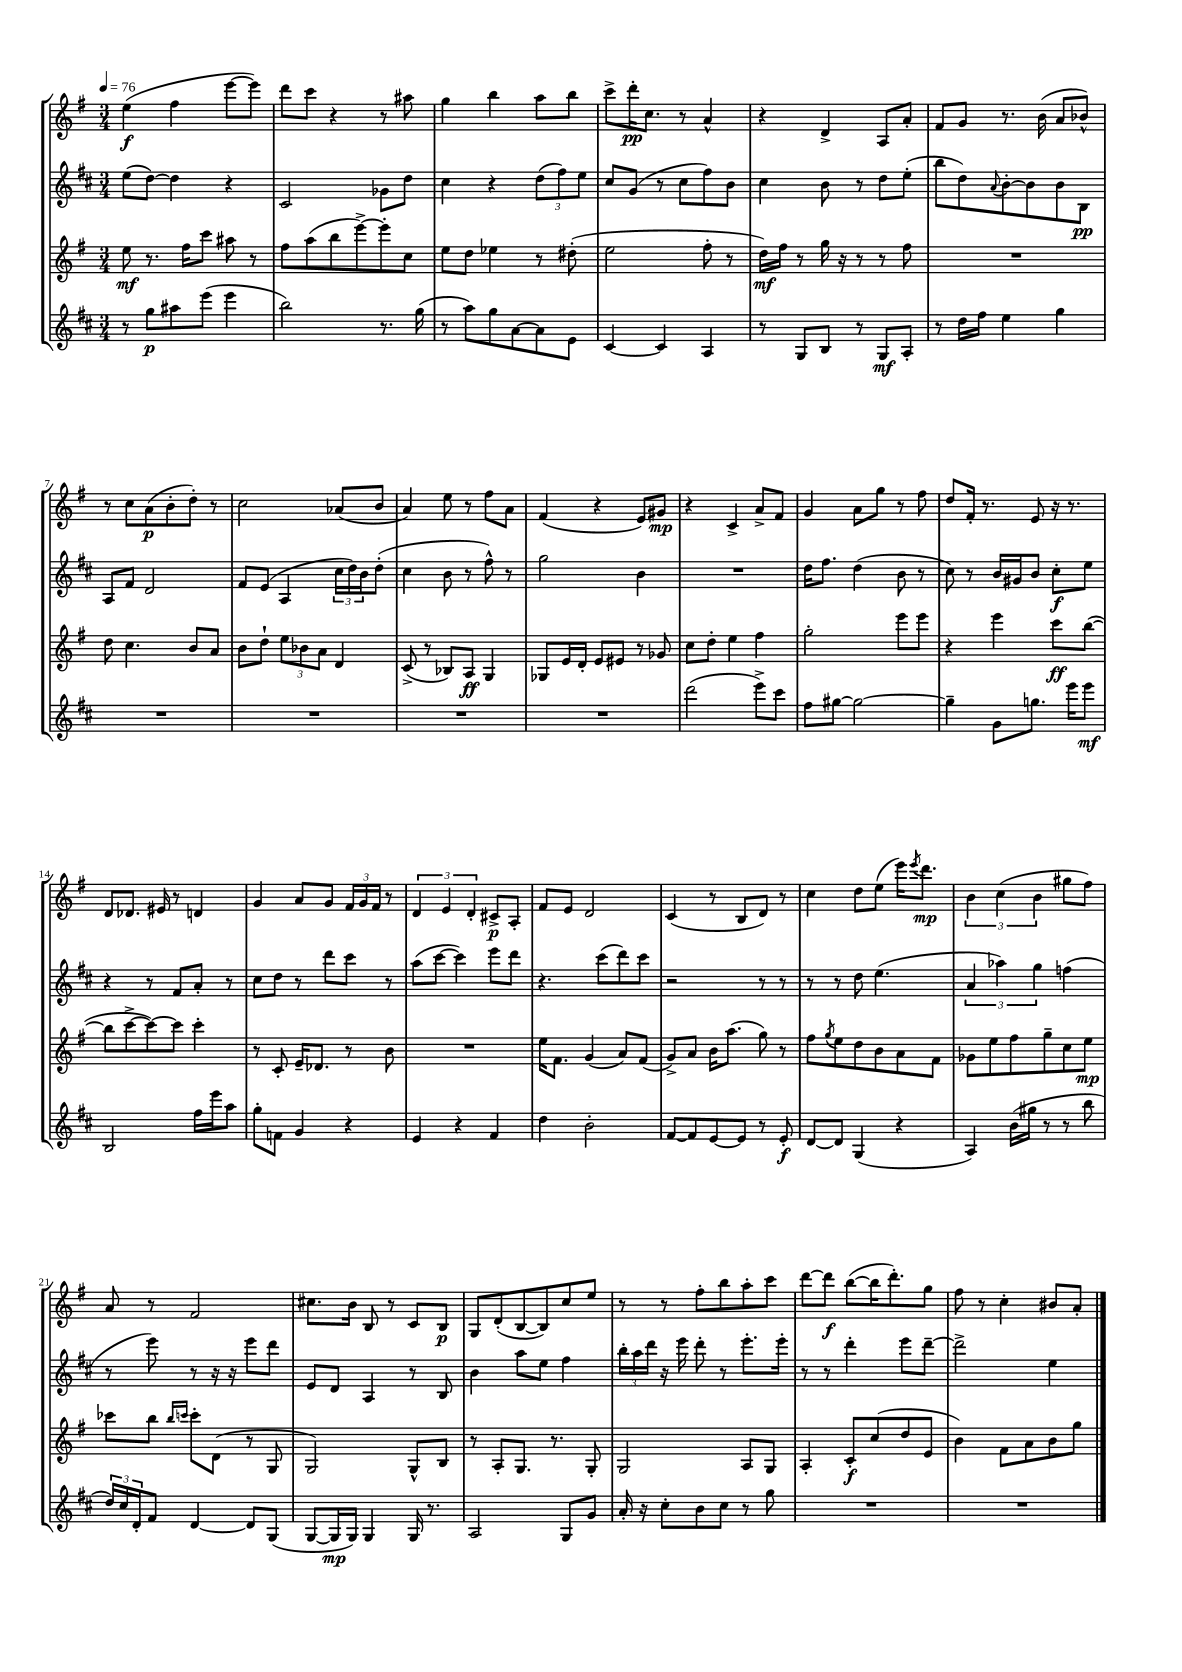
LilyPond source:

<<
\new StaffGroup <<
\new Staff = "s0" {
    \clef treble \key g \major \numericTimeSignature \time 3/4 \tempo 4 = 76
    e''4\f( fis''4 e'''8~ e'''8) |
    d'''8 c'''8 r4 r8 ais''8 |
    g''4 b''4 a''8 b''8 |
    c'''8-> d'''16-.\pp c''8. r8 a'4-^ |
    r4 d'4-> a8 a'8-. |
    fis'8 g'8 r8. b'16( a'8 bes'8-^) |
    r8 c''8 a'8\p( b'8-. d''8-.) r8 |
    c''2 aes'8( b'8 |
    a'4) e''8 r8 fis''8 a'8 |
    fis'4( r4 e'8) gis'8\mp |
    r4 c'4-> a'8-> fis'8 |
    g'4 a'8 g''8 r8 fis''8 |
    d''8 fis'16-. r8. e'8 r16 r8. |
    d'8 des'8. eis'16 r8 d'4 |
    g'4 a'8 g'8 \tuplet 3/2 { fis'16 g'16 fis'16 } r8 |
    \tuplet 3/2 { d'4 e'4 d'4-. } cis'8->\p a8-. |
    fis'8 e'8 d'2 |
    c'4( r8 b8 d'8) r8 |
    c''4 d''8 e''8( e'''16) \acciaccatura { e'''8 } d'''8.\mp |
    \tuplet 3/2 { b'4 c''4( b'4 } gis''8 fis''8) |
    a'8 r8 fis'2 |
    cis''8. b'16 b8 r8 c'8 b8\p |
    g8 d'8-.( b8~ b8) c''8 e''8 |
    r8 r8 fis''8-. b''8 a''8-. c'''8 |
    d'''8~ d'''8\f b''8~( b''16 d'''8.-.) g''8 |
    fis''8 r8 c''4-. bis'8 a'8-. \bar "|." |
}
\new Staff = "s1" {
    \clef treble \key d \major \numericTimeSignature \time 3/4
    e''8( d''8~) d''4 r4 |
    cis'2 ges'8 d''8 |
    cis''4 r4 \tuplet 3/2 { d''8( fis''8) e''8 } |
    cis''8 g'8( r8 cis''8 fis''8) b'8 |
    cis''4 b'8 r8 d''8 e''8-.( |
    b''8 d''8) \appoggiatura { a'8 } b'8~-. b'8 b'8 b8\pp |
    a8 fis'8 d'2 |
    fis'8 e'8( a4 \tuplet 3/2 { cis''16 d''16) b'16 } d''8-.( |
    cis''4 b'8 r8 fis''8-^) r8 |
    g''2 b'4 |
    R2. |
    d''16 fis''8. d''4( b'8 r8 |
    cis''8) r8 b'16 gis'16 b'8 cis''8-.\f e''8 |
    r4 r8 fis'8 a'8-. r8 |
    cis''8 d''8 r8 d'''8 cis'''8 r8 |
    a''8( cis'''8~ cis'''4) e'''8 d'''8 |
    r4. cis'''8( d'''8) cis'''8 |
    r2 r8 r8 |
    r8 r8 d''8 e''4.( |
    \tuplet 3/2 { a'4 aes''4) g''4 } f''4( |
    r8 e'''8) r8 r16 r16 e'''8 d'''8 |
    e'8 d'8 a4 r8 b8 |
    b'4 a''8 e''8 fis''4 |
    \tuplet 3/2 { b''16-. a''16 d'''16 } r16 e'''16 d'''8-. r8 e'''8.-. e'''16-. |
    r8 r8 d'''4-. e'''8 d'''8~-- |
    d'''2-> e''4 \bar "|." |
}
\new Staff = "s2" {
    \clef treble \key g \major \numericTimeSignature \time 3/4
    e''8\mf r8. fis''16 c'''8 ais''8 r8 |
    fis''8 a''8( b''8 e'''8~->) e'''8-. c''8 |
    e''8 d''8 ees''4 r8 dis''8-.( |
    e''2 fis''8-. r8 |
    d''16\mf) fis''16 r8 g''16 r16 r8 r8 fis''8 |
    R2. |
    d''8 c''4. b'8 a'8 |
    b'8 d''8-! \tuplet 3/2 { e''8 bes'8 a'8 } d'4 |
    c'8->( r8 bes8) a8\ff g4 |
    ges8 e'16 d'16-. e'8 eis'8 r8 ges'8 |
    c''8 d''8-. e''4 fis''4 |
    g''2-. e'''8 e'''8 |
    r4 e'''4 c'''8\ff b''8~( |
    b''8 c'''8~-> c'''8~) c'''8 c'''4-. |
    r8 c'8-. e'16-- des'8. r8 b'8 |
    R2. |
    e''16 fis'8. g'4( a'8) fis'8( |
    g'8->) a'8 b'16 a''8.( g''8) r8 |
    fis''8 \acciaccatura { g''8 } e''8 d''8 b'8 a'8 fis'8 |
    ges'8 e''8 fis''8 g''8-- c''8 e''8\mp |
    ces'''8 b''8 \grace { b''16 c'''16 } c'''8-. d'8( r8 g8 |
    g2) g8-^ b8 |
    r8 a8-. g8. r8. g8-. |
    g2 a8 g8 |
    a4-. c'8-.\f c''8( d''8 e'8 |
    b'4) fis'8 a'8 b'8 g''8 \bar "|." |
}
\new Staff = "s3" {
    \clef treble \key d \major \numericTimeSignature \time 3/4
    r8 g''8\p ais''8 e'''8( e'''4 |
    b''2) r8. g''16( |
    r8 a''8) g''8 a'8~ a'8 e'8 |
    cis'4~ cis'4 a4 |
    r8 g8 b8 r8 g8\mf a8-. |
    r8 d''16 fis''16 e''4 g''4 |
    R2. |
    R2. |
    R2. |
    R2. |
    d'''2( e'''8->) cis'''8 |
    fis''8 gis''8~ gis''2~ |
    gis''4-- g'8 g''8. e'''16 e'''8\mf |
    b2 fis''16 e'''16 a''8 |
    g''8-. f'8 g'4 r4 |
    e'4 r4 fis'4 |
    d''4 b'2-. |
    fis'8~ fis'8 e'8~ e'8 r8 e'8-.\f |
    d'8~ d'8 g4( r4 |
    a4) b'16( gis''16 r8 r8 b''8 |
    \tuplet 3/2 { d''16) cis''16 d'16-. } fis'8 d'4~ d'8 g8( |
    g8~ g16\mp g16) g4 g16 r8. |
    a2 g8 g'8 |
    a'16-. r16 cis''8-. b'8 cis''8 r8 g''8 |
    R2. |
    R2. \bar "|." |
}
>>
>>
